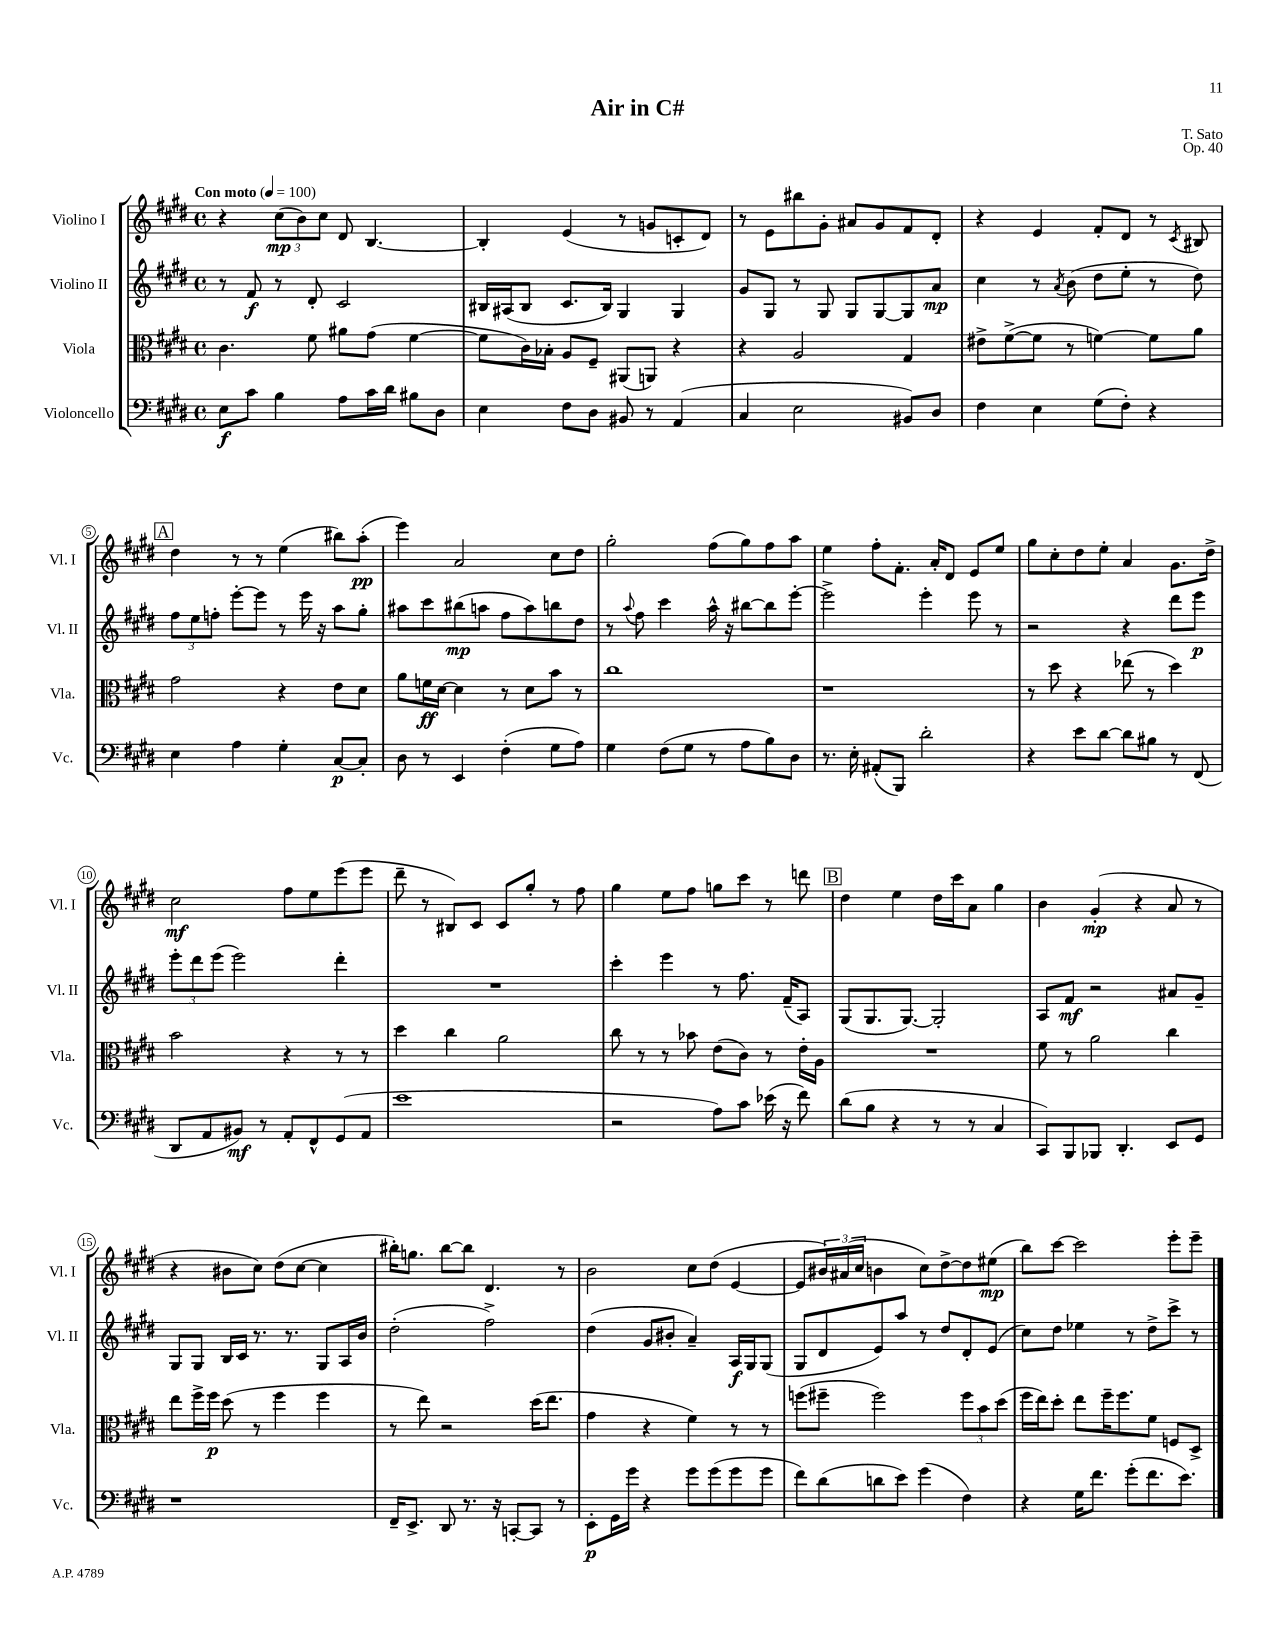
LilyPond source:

\header { title = "Air in C#" composer = "T. Sato" opus = "Op. 40" }
<<
\new StaffGroup <<
\new Staff = "s0" \with { instrumentName = "Violino I" shortInstrumentName = "Vl. I" } {
    \clef treble \key e \major \defaultTimeSignature \time 4/4 \tempo "Con moto" 4 = 100
    r4 \tuplet 3/2 { cis''8\mp( b'8) cis''8 } dis'8 b4.~ |
    b4-. e'4( r8 g'8 c'8-. dis'8) |
    r8 e'8 bis''8 gis'8-. ais'8 gis'8 fis'8 dis'8-. |
    r4 e'4 fis'8-. dis'8 r8 \acciaccatura { cis'8 } bis8 |
    \mark \markup { \box "A" } dis''4 r8 r8 e''4( bis''8) a''8-.\pp( |
    e'''4) a'2 cis''8 dis''8 |
    gis''2-. fis''8( gis''8) fis''8 a''8 |
    e''4 fis''8-. fis'8.-. a'16-. dis'8 e'8 e''8 |
    gis''8 cis''8-. dis''8 e''8-. a'4 gis'8. dis''16-> |
    cis''2\mf fis''8 e''8 e'''8( e'''8 |
    dis'''8-- r8 bis8) cis'8 cis'8 gis''8-. r8 fis''8 |
    gis''4 e''8 fis''8 g''8 cis'''8 r8 d'''8 |
    \mark \markup { \box "B" } dis''4 e''4 dis''16 cis'''16 a'8 gis''4 |
    b'4 gis'4-.\mp( r4 a'8 r8 |
    r4 bis'8 cis''8) dis''8( cis''8~ cis''4 |
    bis''16-.) g''8. bis''8~ bis''8 dis'4. r8 |
    b'2 cis''8 dis''8( e'4~ |
    e'8 \tuplet 3/2 { bis'16) ais'16( cis''16 } b'4 cis''8) dis''8~-> dis''8 eis''8\mp( |
    b''8) cis'''8~ cis'''2 e'''8-. e'''8-- \bar "|." |
}
\new Staff = "s1" \with { instrumentName = "Violino II" shortInstrumentName = "Vl. II" } {
    \clef treble \key e \major \defaultTimeSignature \time 4/4
    r8 fis'8\f r8 dis'8-. cis'2 |
    bis16 ais16( bis8 cis'8. bis16) gis4 gis4 |
    gis'8 gis8 r8 gis8 gis8 gis8~ gis8 a'8\mp |
    cis''4 r8 \acciaccatura { a'8 } b'8( dis''8 e''8-. r8 dis''8) |
    \mark \markup { \box "A" } \tuplet 3/2 { fis''8 e''8 f''8-. } e'''8~-. e'''8 r8 e'''16 r16 a''8 gis''8-. |
    ais''8 cis'''8 bis''8\mp( a''8 fis''8 a''8) b''8 dis''8 |
    r8 \appoggiatura { a''8 } fis''8 cis'''4 a''16-^ r16 bis''8~ bis''8 e'''8~-. |
    e'''2-> e'''4-. e'''8 r8 |
    r2 r4 dis'''8 e'''8\p |
    \tuplet 3/2 { e'''8-. dis'''8 e'''8( } e'''2) dis'''4-. |
    R1 |
    cis'''4-. e'''4 r8 fis''8. fis'16--( a8) |
    \mark \markup { \box "B" } gis8( gis8. gis8.~) gis2-. |
    a8 fis'8\mf r2 ais'8 gis'8-- |
    gis8 gis8 b16 cis'16 r8. r8. gis8 a16 b'16 |
    dis''2-.( fis''2->) |
    dis''4( gis'8 bis'8-. a'4--) a16\f gis16 gis8( |
    gis8 dis'8 e'8) a''8 r8 dis''8 dis'8-. e'8( |
    cis''8) dis''8 ees''4 r8 dis''8-> cis'''8-> r8 \bar "|." |
}
\new Staff = "s2" \with { instrumentName = "Viola" shortInstrumentName = "Vla." } {
    \clef alto \key e \major \defaultTimeSignature \time 4/4
    cis'4. fis'8 ais'8 gis'8( fis'4~ |
    fis'8 cis'16) bes16-. a8 fis8-- ais,8( a,8) r4 |
    r4 a2 gis4 |
    eis'8-> fis'8~->( fis'8 r8 f'4~) f'8 a'8 |
    \mark \markup { \box "A" } gis'2 r4 e'8 dis'8 |
    a'8 f'16\ff dis'16~ dis'4 r8 dis'8 b'8 r8 |
    cis''1 |
    r1 |
    r8 dis''8 r4 ees''8( r8 dis''4) |
    b'2 r4 r8 r8 |
    dis''4 cis''4 a'2 |
    cis''8 r8 r8 bes'8 e'8( cis'8) r8 e'16-. a16 |
    \mark \markup { \box "B" } R1 |
    fis'8 r8 a'2 cis''4 |
    e''8 fis''16-> fis''16\p dis''8( r8 fis''4 fis''4 |
    r8 e''8) r2 dis''16( e''8. |
    gis'4 r4 fis'4) r8 r8 |
    f''8( fis''8-- fis''2) \tuplet 3/2 { fis''8 b'8 dis''8( } |
    fis''16 e''16) dis''8-. e''8 fis''16-- fis''8. fis'8 f8 dis8-> \bar "|." |
}
\new Staff = "s3" \with { instrumentName = "Violoncello" shortInstrumentName = "Vc." } {
    \clef bass \key e \major \defaultTimeSignature \time 4/4
    e8\f cis'8 b4 a8 cis'16 dis'16 bis8 dis8 |
    e4 fis8 dis8 bis,8 r8 a,4( |
    cis4 e2 bis,8) dis8 |
    fis4 e4 gis8( fis8-.) r4 |
    \mark \markup { \box "A" } e4 a4 gis4-. cis8~\p cis8-. |
    dis8 r8 e,4 fis4-.( gis8 a8) |
    gis4 fis8( gis8 r8 a8 b8) dis8 |
    r8. e16-. ais,8-.( b,,8) dis'2-. |
    r4 e'8 dis'8~ dis'8 bis8 r8 fis,8( |
    dis,8 a,8 bis,8\mf) r8 a,8-. fis,8-^ gis,8( a,8 |
    e'1 |
    r2 a8) cis'8 ees'16( r16 fis'8) |
    \mark \markup { \box "B" } dis'8( b8 r4 r8 r8 cis4 |
    cis,8) b,,8 bes,,8 dis,4.-. e,8 gis,8 |
    r1 |
    fis,16-- e,8.-> dis,8 r8. r16 c,8~-. c,8 r8 |
    e,8-.\p gis,16 gis'16 r4 gis'8 gis'8( gis'8 gis'8 |
    fis'8) dis'8( d'8 e'8) gis'4( fis4) |
    r4 gis16 fis'8. gis'8-.( fis'8. e'8.) \bar "|." |
}
>>
>>
\layout { \context { \Score \override BarNumber.stencil = #(make-stencil-circler 0.1 0.3 ly:text-interface::print) } }
